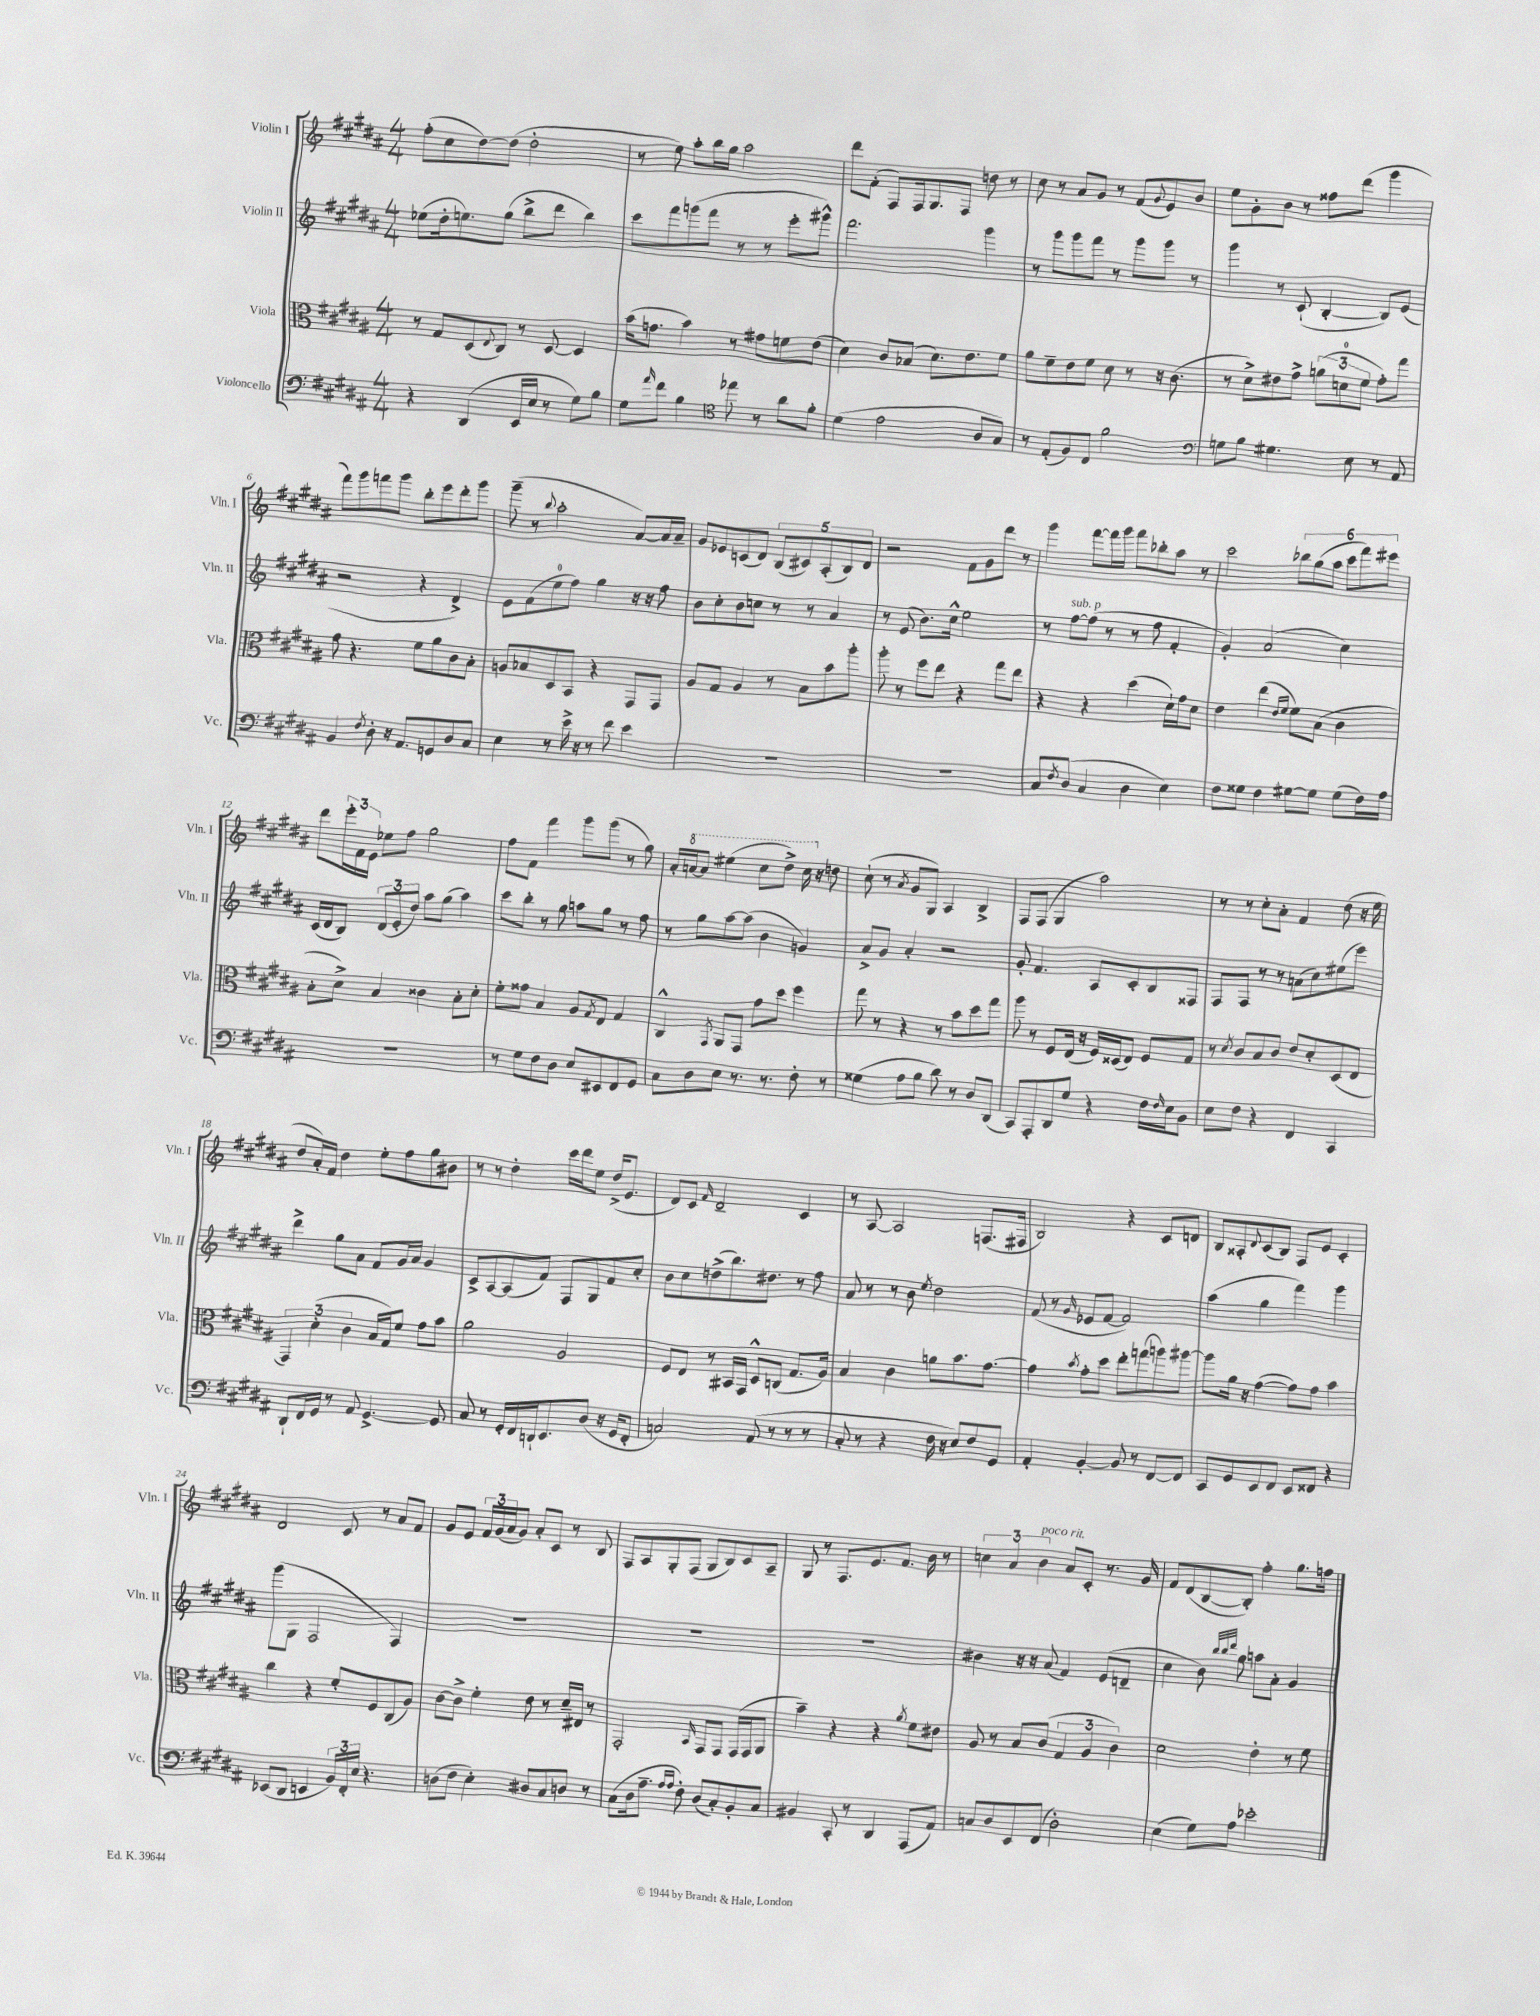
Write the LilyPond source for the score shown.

<<
\new StaffGroup <<
\new Staff = "s0" \with { instrumentName = "Violin I" shortInstrumentName = "Vln. I" } {
    \clef treble \key b \major \numericTimeSignature \time 4/4
    fis''8-.( cis''8 dis''8~) dis''8( dis''2-. |
    r8 e''8) ais''8-. b''16 gis''16 ais''2 |
    dis'''8 fis'8-.( fis8) fis16 gis8. fis8 d''8 r8 |
    cis''8 r8 ais'8 gis'8 r8 fis'8( \appoggiatura { gis'8 } e'8) b'8 |
    e''8 gis'8-. b'8 r8 fisis''8 dis'''8( gis'''4 |
    fis'''8) gis'''8 f'''8 gis'''8 b''8-. e'''8 dis'''8-. gis'''8 |
    gis'''8--( r8 \appoggiatura { b''8 } ais''2-. ais'8~) ais'16 ais'16-- |
    gis'8 ees'8 c'8( dis'8) \tuplet 5/4 { b8( cis'8) ais8-.( b8) dis'8 } |
    r2 fis'8 gis'8 dis'''8 r8 |
    gis'''4 fis'''8~ fis'''16 gis'''16 fis'''8 bes''8-. ais''8 r8 |
    cis'''2 \tuplet 6/4 { bes''8 gis''8( ais''8 cis'''8 fis'''8) eis'''8 } |
    dis'''8 \tuplet 3/2 { e'''16-. fis'16 e'16 } ees''8 fis''8 gis''2 |
    fis''8 fis'8 fis'''4 gis'''8 gis'''8( r8 gis''8) |
    ais'16-. \ottava #1 a''16~ a''8 eis'''4( cis'''8 dis'''8->) cis'''16 \ottava #0 r16 d''8 |
    cis''8-!( r8 \acciaccatura { ais'8 } gis'8 gis8) ais4 b4-> |
    fis8 fis8( gis4 ais''2) |
    r8 r8 cis''8-. ais'8-. fis'4 dis''8( r16 e''16 |
    dis''8 ais'16-.) fis'16 dis''4 e''8-. fis''8 gis''8 bis'8 |
    r8 r8 dis''4-. cis'''16 dis'''16 e''8 dis''16->( e'8. |
    dis'8) cis'8 \grace { fis'16 } dis'2-- cis'4 |
    r8 ais8~ ais2 f8.( fis16 |
    b2) r4 cis'8 d'8 |
    b8 aisis8-. \appoggiatura { dis'8 } cis'8( b8) fis8 e'8 cis'4-. |
    dis'2 cis'8 r8 ais'8 fis'8 |
    gis'8 e'8 \tuplet 3/2 { fis'16 gis'16( ais'16 } gis'8) ais'8-. cis'8 r8 b8 |
    fis8 ais8 gis8-. fis8( gis8 b8) cis'8 ais8-- |
    gis8 r8 fis8. e'8. fis'8. b'16 r8 |
    \tuplet 3/2 { c''4 ais'4 b'4^\markup { \italic "poco rit." } } ais'8 cis'8-. r8. gis'16 |
    fis'8 dis'8( b8~ b8-.) fis''4-. gis''8. f''16 \bar "|." |
}
\new Staff = "s1" \with { instrumentName = "Violin II" shortInstrumentName = "Vln. II" } {
    \clef treble \key b \major \numericTimeSignature \time 4/4
    ees''8( dis''16-. e''8.) gis''8( b''8-> dis'''8 b''4) |
    cis'''8 fis'''8 g'''8( fis'''8 r8 r8 e'''8-. gis'''8-^) |
    fis'''2. gis'''4 |
    r8 gis'''8 gis'''8 fis'''8 r8 gis'''8 gis'''8 r8 |
    gis'''4 r8 cis'8-!( b4~-. b8) e'8( |
    r2 r4 dis'4->) |
    e'8 fis'8( e''8-0 fis''8) gis''4 r16 r16 fis''8 |
    b'8 cis''8-. b'8 c''8 r8 r8 ais'4 |
    r8 e'8( b'8.) cis''16-^ e''2 |
    r8 fis''8~^\markup { \italic "sub. p" } fis''8( r8 r8 fis''8 fis'4-. |
    gis'4-.) ais'2( cis''4) |
    cis'16( dis'16 b8) \tuplet 3/2 { dis'8( e'8-. dis''8) } ais''8 gis''8( ais''4) |
    cis'''8 b''8-. r8 gis''8 a''8 gis''8 r8 fis''8 |
    r8 gis''8 ais''8~ ais''8( b'4 g'4) |
    ais'8-> gis'8 ais'4-. r2 |
    gis'8-. fis'4. ais8 cis'8-. b8 fisis8 |
    fis8 fis8 r8 r8 a'8( cis''8) eis''8( e'''8) |
    dis'''4-> gis''8 ais'8 fis'8 gis'16 ais'16 gis'4 |
    cis'8-> ais8~ ais8( fis'8) fis8 gis8 fis'8 cis''8-. |
    b'8 cis''8 d''8->( b''8.) dis''8. r8 fis''8 |
    ais'8 r8 r8 b'8 \acciaccatura { e''8 } dis''2 |
    fis'8( r8 \grace { gis'16 } ees'8 fis'8~ fis'2) |
    ais''4( gis''4 fis'''4) gis'''4 |
    gis'''8( gis8 fis2 fis4) |
    R1 |
    R1 |
    R1 |
    bis'4 r16 r16 ais'8( fis'4) e'8( d'8-- |
    cis''4 b'8) \grace { b''32 b''32 dis'''32 } gis''8 a''8 ais'8-. gis'4 \bar "|." |
}
\new Staff = "s2" \with { instrumentName = "Viola" shortInstrumentName = "Vla." } {
    \clef alto \key b \major \numericTimeSignature \time 4/4
    r8 gis8 dis8( \appoggiatura { e8 } cis8) r8 dis8~ dis4 |
    b'16( g'8. b'4) r8 gis'8 f'8 e'8( |
    dis'4) cis'8 bes8( dis'8.) e'8. fis'8 |
    ais'8 fis'8-- e'8 fis'8 dis'8 r8 r16 cis'8.( |
    r8 dis'8->) eis'8 gis'8-> \tuplet 3/2 { a'8( d'8-0 fis'8 } gis'8-.) gis''8 |
    gis'8 r4. fis'8 ais'8 cis'8 b8-. |
    a8 bes8 dis8 b,8 r4 gis,8 gis,8 |
    ais8 gis8 ais4 r8 b8 b'8 ais''8-. |
    ais''8-. r8 fis''8 e''8 r4 gis''8 e''8 |
    r4 r4 dis''4( dis'16-!) gis'16 dis'8 |
    e'4 e''4( \grace { e'16 fis'16 } fis'8) b8( cis'4 |
    b8-. dis'8->) b4 cisis'4 b8-. dis'8-. |
    fis'8-. gisis'8 b4 ais8 \acciaccatura { gis8 } e8 gis4 |
    cis4-^ \acciaccatura { gis,8 } ais,8 gis,8 gis'8 dis''8 fis''4 |
    gis''8 r8 r4 r8 b'8 dis''8 gis''8 |
    ais''8 r8 fis8 e16( r16 fis16) disis16( e8) fis8 gis8 |
    r8 \acciaccatura { dis'8 } cis'8 b8 cis'8 e'8 dis'8-. dis8( e8 |
    \tuplet 3/2 { gis,4) dis'4-.( cis'4 } b16 gis16) fis'8 gis'8 b'8 |
    ais'2 ais2 |
    fis8 e8 r8 bis,16 gis,16 dis8-^ c8( gis8. ais16) |
    b4 cis'4 a'8 b'8. gis'8.~ |
    gis'4 \acciaccatura { b'8 } gis'8-. dis''8 e''8-. g''8( a''8) ais''8~ |
    ais''8 ais'16 r16 gis'4~( gis'8) gis'8 b'4 |
    cis''4 r4 fis'8-. fis8 cis8( ais8) |
    cis'8~ cis'8-> fis'4-. e'8 r8 dis'16-- eis16 r8 |
    gis,2-. \grace { b,16 } gis,8 gis,8 gis,16( gis,16 ais,8 |
    b'4--) r4 r4 \acciaccatura { ais'8 } fis'8 eis'8 |
    ais8 r8 b8 cis'8( \tuplet 3/2 { gis4 ais4 cis'4) } |
    dis'2 e'4-. r8 fis'8 \bar "|." |
}
\new Staff = "s3" \with { instrumentName = "Violoncello" shortInstrumentName = "Vc." } {
    \clef bass \key b \major \numericTimeSignature \time 4/4
    r4 dis,4( e,16 e16 r8 gis8) b8 |
    gis8 \grace { ais'16 } fis'8 b4 \clef tenor ees''8 r8 ais'8 fis'8-. |
    dis'4( e'2 ais8 gis8) |
    r8 e8-.( fis8) cis8 fis'2 |
    \clef bass g8 b8 gis4. e8 r8 ais,8 |
    b,4 \acciaccatura { fis8 } dis8-. r16 ais,8. g,8 dis8 cis8 |
    e4 r8 e'16-> r16 r8 fis'8 e'4 |
    R1 |
    R1 |
    cis8 \acciaccatura { fis8 } dis8( cis4 dis4 e4) |
    fis8 gisis8 fis4 gis8~ gis8 gis8( fis16) ais16 |
    R1 |
    r8 gis8 fis8 dis8 e8 eis,8 fis,8 gis,8 |
    cis8 dis8 e8 r8. r8. fis8-. r8 |
    gisis4( ais8 b8 dis'8) r8 dis8 dis,8( |
    cis,8) ais,,8-. dis,8 gis8 r4 fis16 \grace { fis16 } e16 b,8 |
    e8 fis8 r4 fis,4 cis,4 |
    dis,8-! fis,16 gis,16 r8 ais,8 gis,4.~-> gis,8 |
    cis8 r8 gis,16-. fis,16 d,16-! e,8. dis8( r16 gis,16 fis,8-. |
    c2) ais,8( r8 r8 r8 |
    cis8-. r8 r4 fis16 r16 e8) fis8 gis,8 |
    ais,4-. b,4~-. b,8 r8 fis,8~ fis,8 |
    cis,8 gis,8 e,8 fis,8 e,8 fisis,8 r4 |
    ees,8( dis,8 e,4 \tuplet 3/2 { b,16) fis,16-. e16 } r4. |
    d8( fis8 e4-.) dis8 cis8 d8 r8 |
    cis8( dis16 ais8.-- \grace { ais16 ais16 } fis8-.) dis8( cis8-.) b,8-. cis8 |
    bis,4 cis,8-. r8 dis,4 ais,,8( ais,8) |
    c8 dis8 e,8 fis,8( dis2-.) |
    e4( gis8) ais8 ees'2-. \bar "|." |
}
>>
>>
